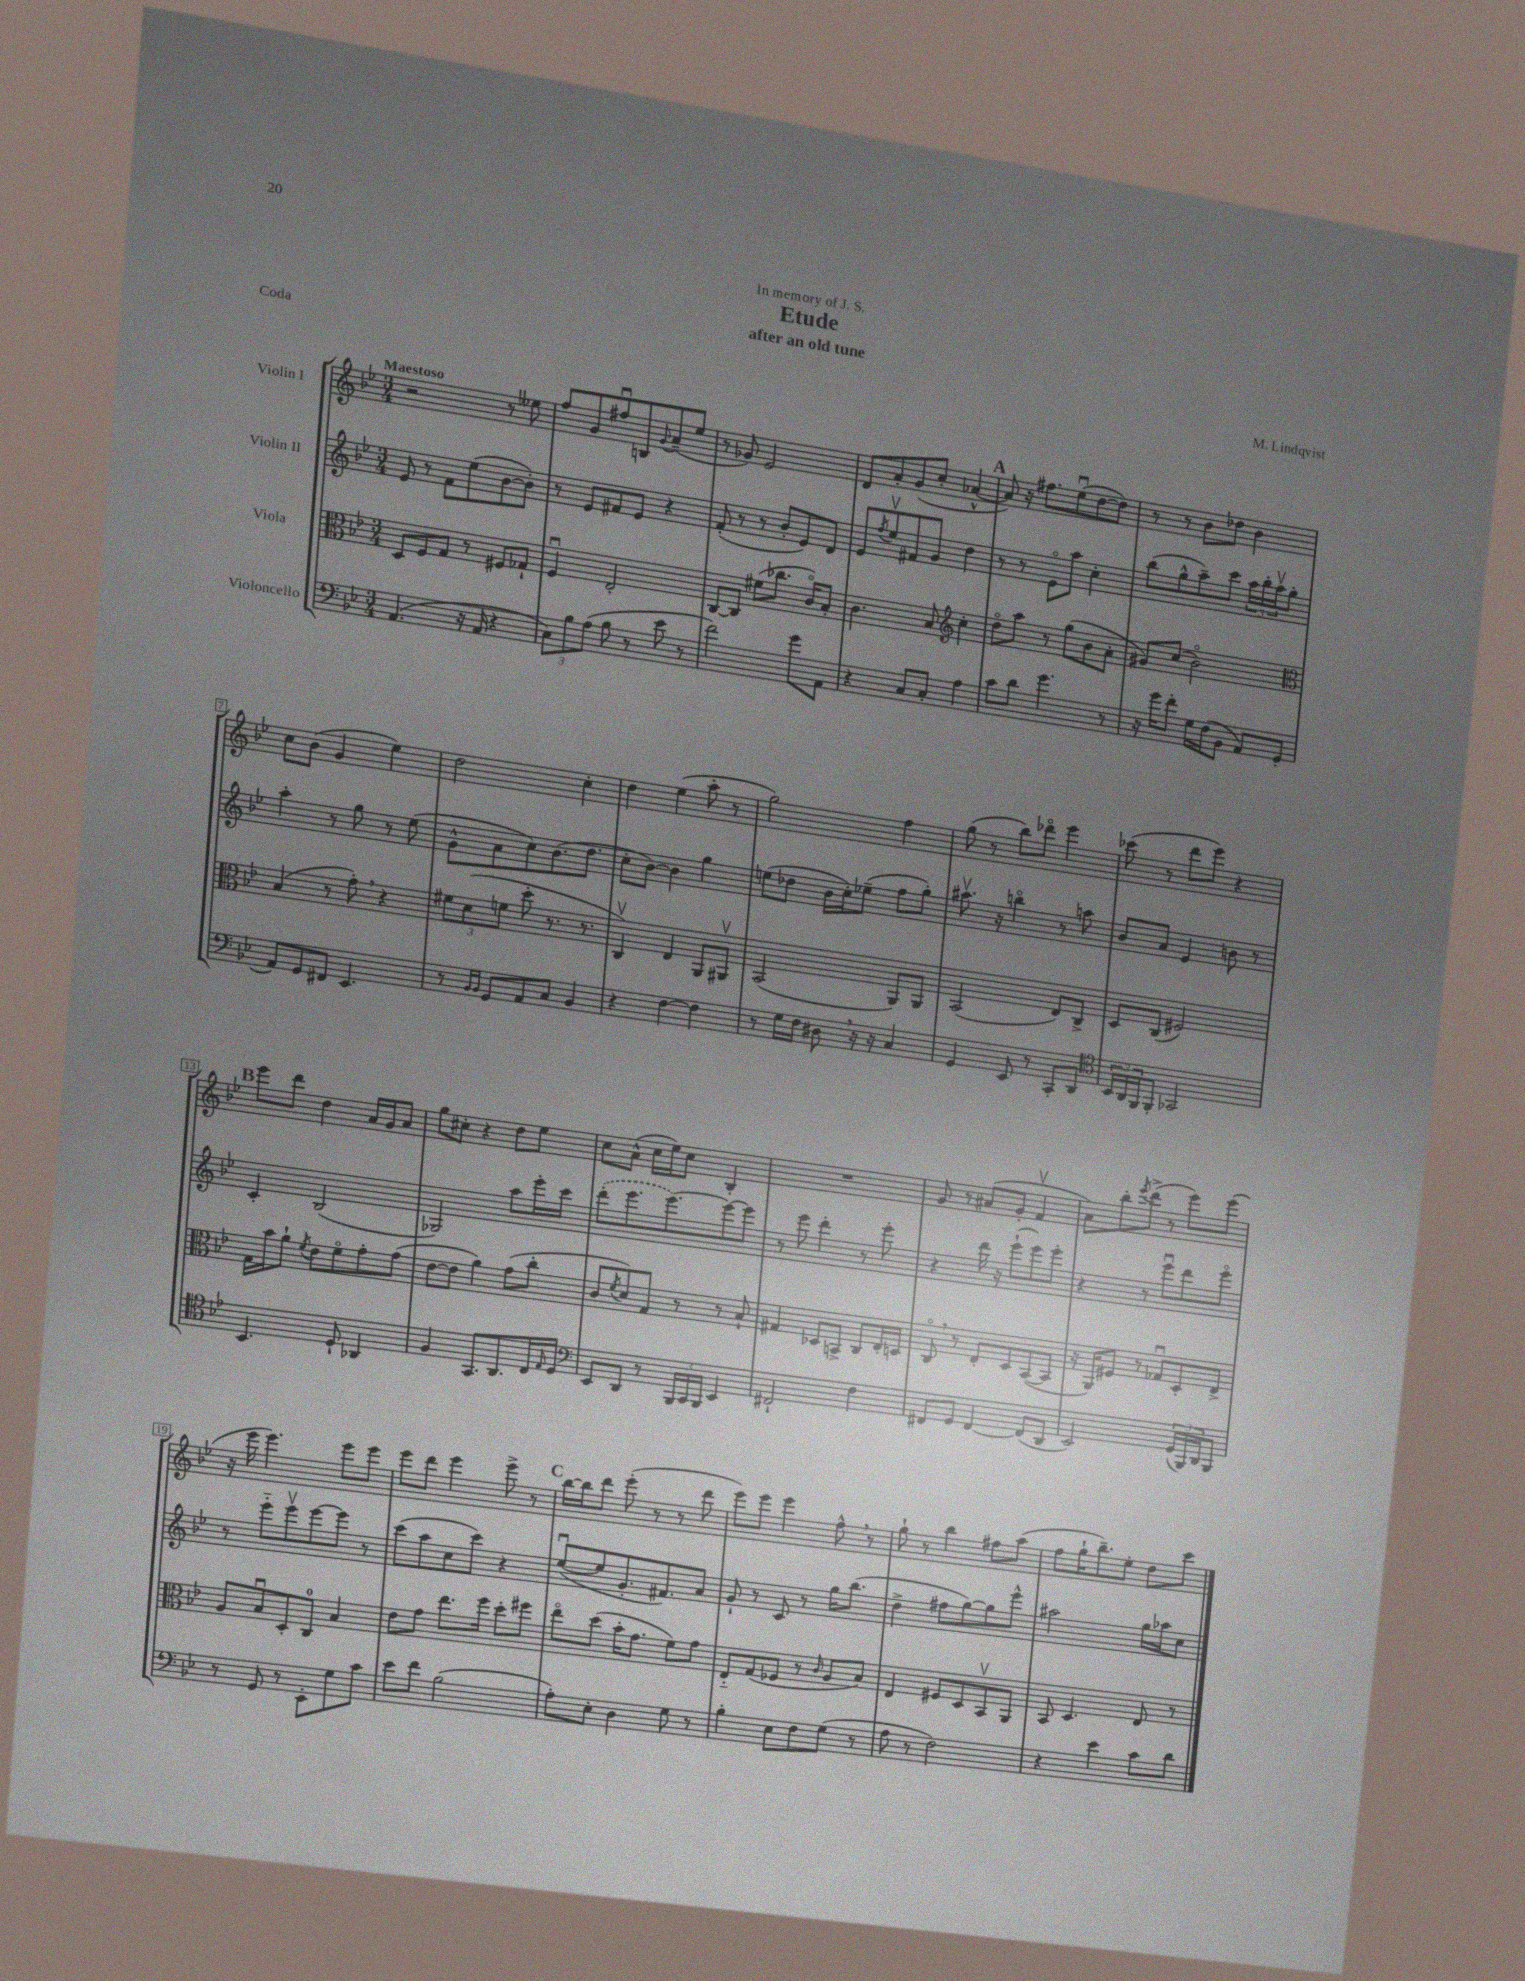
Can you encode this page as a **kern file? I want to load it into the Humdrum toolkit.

**kern	**kern	**kern	**kern
*part4	*part3	*part2	*part1
*staff4	*staff3	*staff2	*staff1
*I"Violoncello	*I"Viola	*I"Violin II	*I"Violin I
*clefF4	*clefC3	*clefG2	*clefG2
*k[b-e-]	*k[b-e-]	*k[b-e-]	*k[b-e-]
*M3/4	*M3/4	*M3/4	*M3/4
=1	=1	=1	=1
!	!	!	!LO:TX:a:B:t=Maestoso
(4.AA/	8D/L	8e-/	2r
.	8F/	8r	.
.	8G/J	8f\L	.
16r	8r	(8ee-\	.
16AA/	.	.	.
4r	8F#X/L	[8b-\	8r
.	8G-X`/J	8b-'\J])	8ee--X\
=2	=2	=2	=2
12C\L)	4Fu/	8r	8ff/L
12B-\	.	.	.
.	.	8e-/L	8g/
(12A\J	.	.	.
8B-\	2E-'/	8f#X/	8ff#Xu/
8r	.	8e-/J	8Bn/
.	.	.	8qqg/
8e-\	.	4r	(8a~/
8r	.	.	8ee-/J
=3	=3	=3	=3
2f\)	[8C/L	(8f'/	8r
.	8C/J]	8r	8g-X/)
.	(8f#X\L	8r	2e-/
.	8.cc-X\J	8b-'/L	.
8g\L	.	8e-/)	.
.	16c/KL)	.	.
8AA\J	8B-'/J	8d/J	.
=4	=4	=4	=4
4r	4.c\	8e-/L	8d/L
.	.	8qff/	.
.	.	8ee-v/	8a'/
8C/L	.	8f#X/	(8g/
8C'/J	8B-/	8g/J	8cc'/J
*	*clefG2	*	*
4A\	4cc'\	4dd\	[4a-X^^/
!!LO:REH:place=s1:t=A
=5	=5	=5	=5
8c\L	8dd\L	8r	8a-/])
8d\J	8aa\J	8r	16r
.	.	.	8.ff#X\L
4.g\	8r	8e-\L	.
.	(8gg\L	8aa\J	(8ee-u\
.	8b-\	4cc'\	[8dd\
8r	8a'\J	.	8dd\J])
=6	=6	=6	=6
16r	8g#X/L)	(8bb-\L	8r
16g\KL	.	.	.
8f'\J	(8cc/J	8gg^^\	8r
16G\LL	2b-\)	8aa~\)	8b-\L
(16F\J	.	.	.
8BB-\J	.	8ccc\J	8dd-X\J
8AA/L)	.	24aa\LL	4b-\
.	.	24bb-'\	.
.	.	24aav\J	.
(8GG/J	.	8gg'\J	.
!!LO:LB:g=z
=7	=7	=7	=7
*	*clefC3	*	*
8AA/L)	(4B-/	4aa'\	8cc\L
8GG/	.	.	(8b-\J
8FF#X/J	8r	8r	4g/
4.EE-/	8g',\)	8gg\	.
.	4r	8r	4ee-\)
.	.	(8ee-\	.
=8	=8	=8	=8
8r	12f#X\L	8g^^\L	2dd\
.	(12d\	.	.
16qqBB-/LL	.	.	.
16qqBB-/JJ	.	.	.
8GG/L	.	8a\	.
.	12fn\J	.	.
8AA/	8dd'\	8cc\)	.
8C/J	8.r	(8.b-\	.
4BB-/	.	.	4cc'\
.	8.r	8.dd\J	.
=9	=9	=9	=9
4r	4Cv/)	8cc'\L	4dd\
.	.	[8b-\J)	.
[4F\	4E-/	4b-\]	(4ee-\
4F\]	8AA/L	4gg\	8aa'\
.	8AA#Xv/J	.	8r
=10	=10	=10	=10
8r	(2BB-/	(8een\L	2gg\)
16G\LL	.	8dd-X\J	.
16F\JJ	.	.	.
8D#X,\	.	16b-\LL	.
.	.	16cc'\J)	.
16r	.	(8ee-X~\J	.
16r	.	.	.
4C/	8AA/L)	8ff\L	4ff\
.	8AA/J	8gg'\J)	.
=11	=11	=11	=11
4GG/	(2BB-/	8.aa#Xv\	(8gg\
.	.	.	8r
.	.	16r	.
8EE-/	.	4bbn\	8bb-\L)
8r	.	.	8ddd-X\J
8CC'/L	8E-/L)	8r	4eee-\
8DD/J	8C^/J	8aan\	.
=12	=12	=12	=12
*clefC4	*	*	*
24BB-/LL	8D/L	8b-/L	(8ccc-X\
24AA/	.	.	.
24FF/J	.	.	.
8FF'/J	(8C/J	8a/J	8r
2GG-X/	2F#X/)	4e-/	8ddd\L
.	.	.	8eee-\J)
.	.	8bn\	4r
.	.	8r	.
!!LO:LB:g=z
!!LO:REH:place=s1:t=B
=13	=13	=13	=13
4.BB-/	16G\LL	4c'/	8eee-\L
.	16b-\J	.	.
.	8a`\J	.	8ddd\J
.	8qf/	.	.
.	8e-\L	(2B-/	4dd\
8D`/	8f\	.	.
4AA-X/	8g'\	.	16a/LL
.	.	.	16g/J
.	(8g\J	.	8a/J
=14	=14	=14	=14
4F/	[8e-\L	2G-X/)	8gg\L
.	8e-\J]	.	8cc#X'\J
8.GG/L	4a\)	.	4r
8.AA/	.	.	.
.	(8g\L	8aa\L	8dd\L
16C/L	8cc'\J	16eee-'\L	8ee-\J
16qqE-/	.	.	.
16D/JJ	.	16ccc\JJ	.
=15	=15	=15	=15
*clefF4	*	*	*
8EE-/L	8c/L	(8ddd'\L	8cc\L
.	8qf/	.	.
8DD/J	8d/)	8.eee-\	(8a^^\J
8r	8G/J	.	16cc\LL
.	.	[8.eee-\)	16ee-\J)
24BBB-/LL	8r	.	8cc\J
24CC/	.	.	.
24BBB-/JJ	.	.	.
4EE-/	8r	8eee-\_	4B-'/
.	8B-`/	8eee-\J]	.
=16	=16	=16	=16
2FF#X`/	4G#X/	8r	2.r
.	.	8eee-\	.
.	8D-X/L	4ddd'\	.
.	8BBn^/J	.	.
4F\	8C/L	8r	.
.	16E-'/L	8eee-'\	.
.	16Dn/JJ	.	.
=17	=17	=17	=17
8FF#X/L	8C,/	4r	8g/
8GG/J	8r	.	8r
[4FF#/	8E-'/L	16ddd\	(8a#X/L
.	.	16r	.
.	8D/	(8eee-`\L	8g'/J
(8FF#/L]	([8BB-/	8eee-\)	4fv/
8DD/J	8BB-/J]	8eee-'\J	.
=18	=18	=18	=18
2EE-/)	16r	4r	8a\L)
.	16AA/KL)	.	.
.	8F#X/J	.	8bb-'\
.	.	.	8qeee-/
.	8r	8r	(8ddd^\J
.	8G-Xu/L	8eee-u\L	8r
(24GG/LL	8D'/	8ddd\	8eee-\L)
24BBB-/)	.	.	.
24DD/J	.	.	.
8BBB-/J	8E-^/J	8eee-\J	(8eee-\J
!!LO:LB:g=z
=19	=19	=19	=19
8r	8A/L	8r	16r
.	.	.	16eee-\
8GG/	8B-u/	8eee-\L	4.eee-\)
8r	8D'/	8eee-v\	.
8EE-'\L	8C/J	[8eee-\	.
8G\	4B-/	8eee-\J]	8eee-\L
8c\J	.	8r	8eee-\J
=20	=20	=20	=20
8e-\L	8e-\L	(8ccc\L	8eee-\L
8f\J	8g\J	8aa\	8ddd\J
(2B-\	8.ee-\L	8cc\	4eee-\
.	.	8ccc\J)	.
.	16ff\Jk	.	.
.	8dd'\L	4r	8eee-^\
.	8ff#X\J	.	8r
!!LO:REH:place=s1:t=C
=21	=21	=21	=21
8A'\L)	8ee-\L	([8ee-u/L	[16bb-\LL
.	.	.	16bb-\J]
8E-'\J	(8dd\J	8ee-/]	8ddd\J
4D\	16b-'\KL	8.g'/	(8eee-'\
.	8.g\J	.	.
.	.	.	8r
.	.	8.f#X/)	.
8G\	8f\L)	.	8r
8r	8g\J	8a/J	8ddd\
=22	=22	=22	=22
4B-'\	8E-/L	8g`/	8eee-\L)
.	(8G/	8r	8eee-\J
8E-\L	8F-X/J	8c/	4eee-\
8F\	8r	8r	.
.	16qqc/	.	.
(8G\J	8A/L	16gg\KL	8ff^^,\
.	.	(8.bb-\J	.
8r	8B-/J)	.	8r
=23	=23	=23	=23
8A\	4E-/	4dd^\	8gg`\
8r	.	.	8r
2F\)	8F#X/L	8ff#X\L	4bb-\
.	8D/	[8gg\)	.
.	8BB-v/	8gg\]	8ff#X\L
.	8AA/J	8eee-^^\J	(8aa\J
=24	=24	=24	=24
4r	8BB-/	2aa#X\	8ff\L
.	4.D/	.	16gg`\K
.	.	.	8.bb-~\)
4e-\	.	.	.
.	.	.	8ee-'\J
8c\L	8E-/	16gg\LL	8dd\L
.	.	16aa-X\J	.
8d\J	8r	8cc\J	8ccc\J
==	==	==	==
*-	*-	*-	*-
